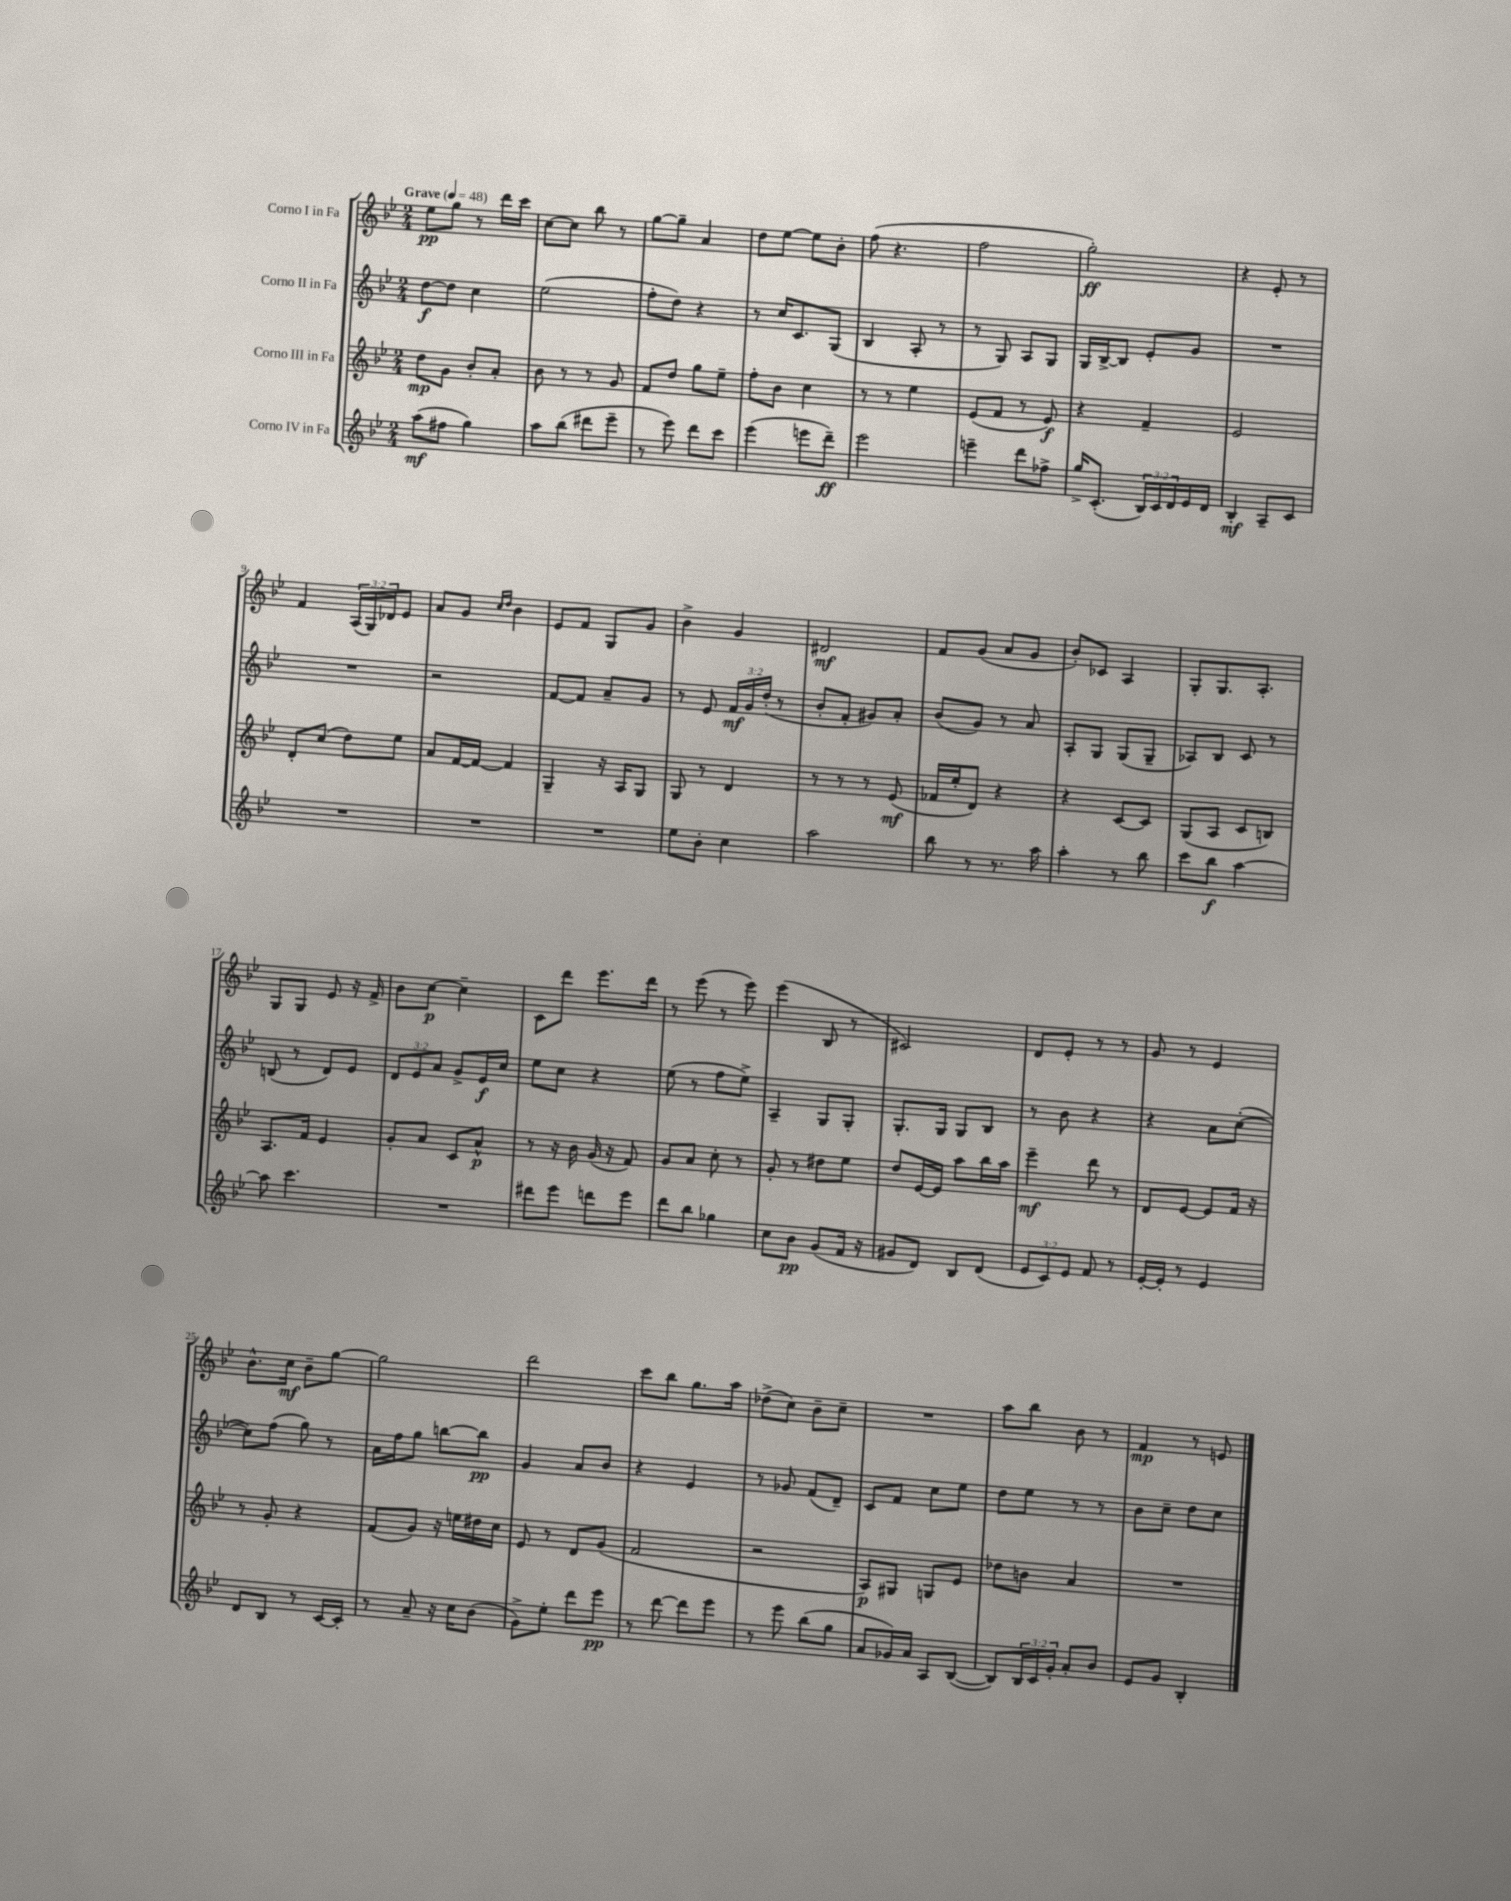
<<
\new StaffGroup <<
\new Staff = "s0" \with { instrumentName = "Corno I in Fa" } {
    \clef treble \key bes \major \numericTimeSignature \time 2/4 \override Staff.TupletNumber.text = #tuplet-number::calc-fraction-text \tempo "Grave" 4 = 48
    ees''8\pp g''8 r8 d'''16 c'''16 |
    c''8~ c''8 bes''8 r8 |
    g''8~ g''8-- a'4 |
    d''8 ees''8~ ees''8 bes'8-. |
    f''8( r4. |
    f''2 |
    g''2-.\ff) |
    r4 ees'8-. r8 |
    f'4 \tuplet 3/2 { a16( g16) des'16 } ees'8 |
    a'8 g'8 \grace { c''16 d''16 } bes'4 |
    ees'8 f'8 g8 g'8 |
    bes'4-> g'4 |
    dis'2\mf |
    f'8 g'8( a'8 g'8 |
    bes'8-.) ces'8 a4 |
    g8-. g8. a8.-. |
    g8 g8 ees'8 r16 f'16-> |
    bes'8 c''8~\p c''4-- |
    c'8 d'''8 ees'''8. d'''16 |
    r8 ees'''8( r8 ees'''8) |
    ees'''4( bes8 r8 |
    cis'2) |
    d'8 ees'8-. r8 r8 |
    g'8 r8 ees'4 |
    bes'8.-^ c''16\mf bes'8-- g''8~ |
    g''2 |
    d'''2 |
    c'''8 bes''8 g''8. a''16 |
    des''8->( c''8) bes'8-- c''8-- |
    R2 |
    a''8 bes''8 bes'8 r8 |
    f'4\mp r8 e'8 \bar "|." |
}
\new Staff = "s1" \with { instrumentName = "Corno II in Fa" } {
    \clef treble \key bes \major \numericTimeSignature \time 2/4 \override Staff.TupletNumber.text = #tuplet-number::calc-fraction-text
    d''8~\f d''8 c''4 |
    ees''2( |
    f''8-. d''8) r4 |
    r8 c''16 c'8. g8( |
    bes4 a8-. r8 |
    r8 g8) a8 g8 |
    g16 bes16~-> bes8 ees'8-. g'8 |
    R2 |
    R2 |
    r2 |
    f'8~ f'8 a'8-- g'8 |
    r8 ees'8 \tuplet 3/2 { f'16\mf g'16 d''16-.( } r8 |
    bes'8-. f'8-. gis'8) a'8-. |
    bes'8( g'8) r8 a'8 |
    a8-. g8 g8( g8-- |
    aes8) bes8 c'8 r8 |
    b8( r8 d'8) ees'8 |
    \tuplet 3/2 { d'8 ees'8 a'8 } g'8-> ees'16\f c''16 |
    ees''8 c''8 r4 |
    ees''8( r8 f''8 ees''8->) |
    a4-- g8 g8-. |
    g8.-. g16 g8 bes8 |
    r8 bes'8 r4 |
    r4 a'8 c''8~-.( |
    c''8) f''8( g''8) r8 |
    a'16 f''16 g''8 b''8~ b''8\pp |
    g'4 a'8 bes'8 |
    r4 ees'4 |
    r8 ges'8 f'8( d'8--) |
    c'8 f'8 c''8 ees''8 |
    d''8 ees''8 r8 r8 |
    bes'8 c''8-- d''8 c''8 \bar "|." |
}
\new Staff = "s2" \with { instrumentName = "Corno III in Fa" } {
    \clef treble \key bes \major \numericTimeSignature \time 2/4
    d''8\mp g'8 bes'8-. a'8-. |
    bes'8 r8 r8 g'8 |
    f'8 d''8 g''8 ees''8-- |
    f''8-. bes'8 c''4 |
    r8 r8 ees''4 |
    ees'8( f'8 r8 ees'8\f) |
    r4 f'4-- |
    ees'2 |
    d'8-. c''8( d''8) ees''8 |
    a'8 f'16~ f'16~ f'4 |
    g4-- r16 a16 g8 |
    g8 r8 d'4 |
    r8 r8 r8 ees'8\mf( |
    fes'16 ees''16-. d'8) r4 |
    r4 c'8~ c'8 |
    g8( a8 c'8 b8) |
    a8. f'16 ees'4 |
    g'8-. a'8 c'8 a'8-^\p |
    r8 r16 bes'16 g'16( r16 f'8) |
    g'8 a'8 c''8-. r8 |
    g'8-. r8 dis''8 ees''8 |
    d''8 ees'16~ ees'16 a''8 bes''16 a''16 |
    ees'''4--\mf d'''8 r8 |
    d'8 ees'8~ ees'8 f'16 r16 |
    r8 g'8-. r4 |
    f'8( g'8) r16 e''16 dis''16 c''16 |
    ees'8 r8 d'8 g'8( |
    f'2 |
    r2 |
    a8\p) gis8 g8 ees'8 |
    des''8 b'8 a'4 |
    R2 \bar "|." |
}
\new Staff = "s3" \with { instrumentName = "Corno IV in Fa" } {
    \clef treble \key bes \major \numericTimeSignature \time 2/4 \override Staff.TupletNumber.text = #tuplet-number::calc-fraction-text
    a''8\mf( fis''8 g''4) |
    a''8 bes''8( dis'''8 ees'''8-- |
    r8 ees'''8) d'''8 c'''8 |
    ees'''4( e'''8 d'''8--\ff) |
    ees'''2 |
    e'''4-- d'''8 fes''8-> |
    g''16-> c'8.-.( \tuplet 3/2 { bes16) c'16 d'16 } ees'16 d'16 |
    bes4-.\mf a8-- c'8 |
    R2 |
    R2 |
    R2 |
    ees''8 bes'8-. c''4 |
    a''2 |
    bes''8 r8 r8. a''16 |
    a''4-. r8 bes''8 |
    c'''8 bes''8\f a''4~ |
    a''8 c'''4. |
    R2 |
    dis'''8 ees'''8 d'''8 ees'''8 |
    d'''8 bes''8 ges''4 |
    c''8 bes'8\pp g'8( f'16 r16 |
    gis'8 d'8) bes8 d'8( |
    \tuplet 3/2 { ees'8 c'8) ees'8 } f'8 r8 |
    ees'16~-. ees'16-. r8 ees'4 |
    d'8 bes8 r8 c'16~ c'16-. |
    r8 a'8-- r16 c''16 bes'8( |
    g'8->) ees''8-. d'''8 ees'''8\pp |
    r8 d'''8~ d'''8 ees'''8 |
    r8 ees'''8 bes''8( g''8 |
    a'8 ges'16) a'16 a8 bes8~( |
    bes8) \tuplet 3/2 { bes16 c'16 g'16-. } a'8-. bes'8 |
    ees'8 g'8 bes4-. \bar "|." |
}
>>
>>
